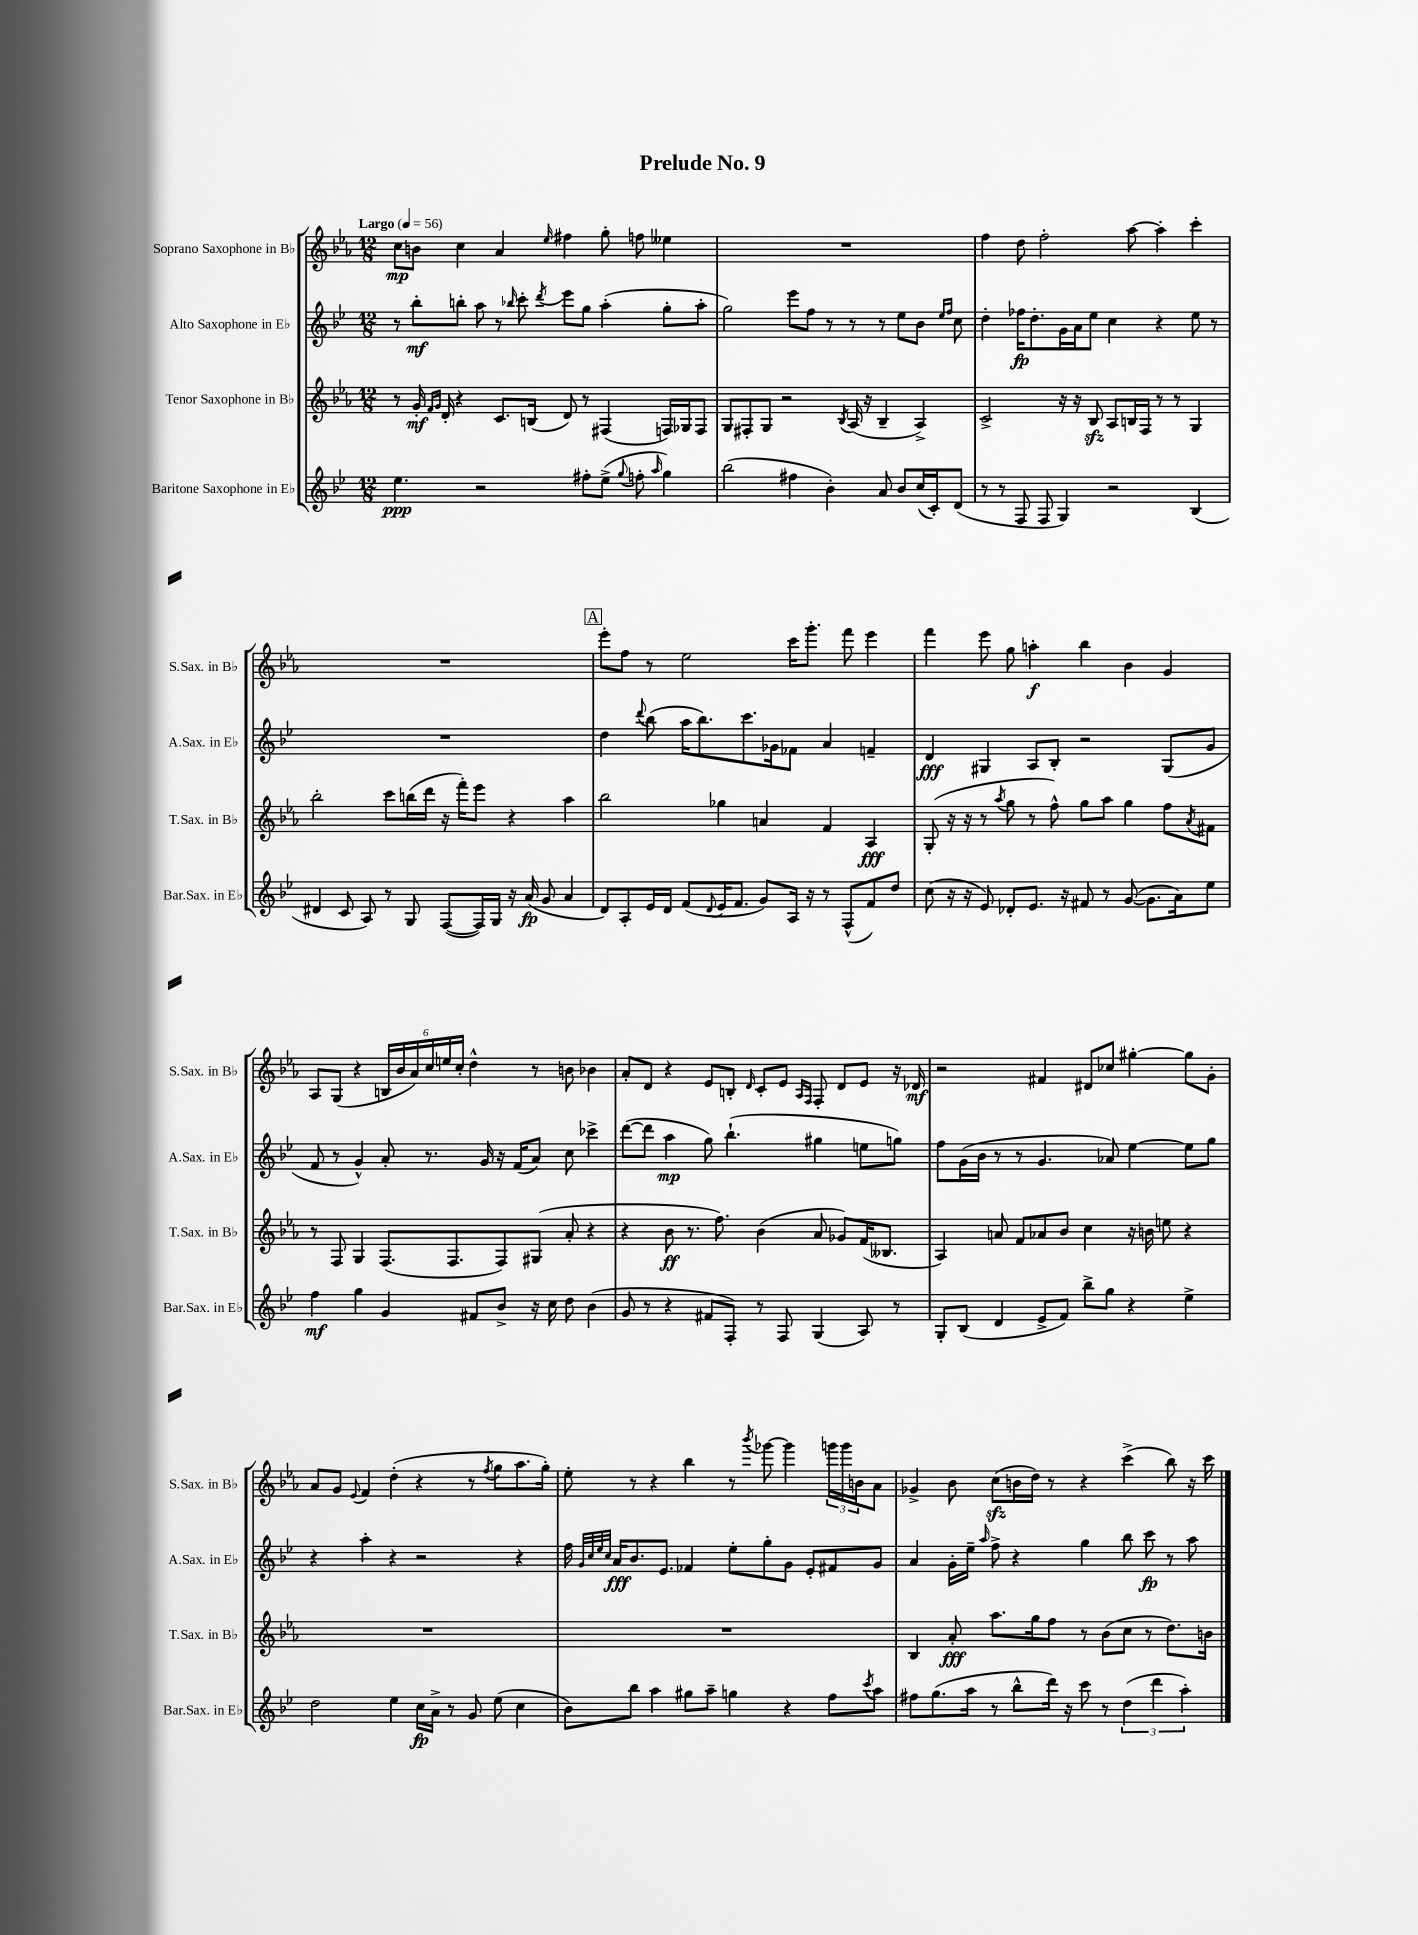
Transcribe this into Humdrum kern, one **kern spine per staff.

**kern	**dynam	**kern	**dynam	**kern	**dynam	**kern	**dynam
*part4	*part4	*part3	*part3	*part2	*part2	*part1	*part1
*staff4	*staff4	*staff3	*staff3	*staff2	*staff2	*staff1	*staff1
*I"Baritone Saxophone in E♭	*	*I"Tenor Saxophone in B♭	*	*I"Alto Saxophone in E♭	*	*I"Soprano Saxophone in B♭	*
*I'Bar.Sax. in E♭	*	*I'T.Sax. in B♭	*	*I'A.Sax. in E♭	*	*I'S.Sax. in B♭	*
*clefG2	*	*clefG2	*	*clefG2	*	*clefG2	*
*k[b-e-]	*	*k[b-e-a-]	*	*k[b-e-]	*	*k[b-e-a-]	*
*M12/8	*	*M12/8	*	*M12/8	*	*M12/8	*
*MM56	*	*MM56	*	*MM56	*	*MM56	*
=1	=1	=1	=1	=1	=1	=1	=1
!	!	!	!	!	!	!LO:TX:a:B:t=Largo	!
4.ee-\	ppp	8r	.	8r	.	8cc\L	mp
.	.	16g'/	mf	8bb-'\L	mf	8bn\J	.
.	.	16qqf/LL	.	.	.	.	.
.	.	16qqg/JJ	.	.	.	.	.
.	.	16d'/	.	.	.	.	.
.	.	4r	.	8bbn'\J	.	4cc\	.
2r	.	.	.	8aa\	.	.	.
.	.	8.c/L	.	8r	.	4a-/	.
.	.	.	.	16qqbb-X/	.	.	.
.	.	.	.	8ccc'\	.	.	.
.	.	(16Bn/Jk	.	.	.	.	.
.	.	.	.	8qddd/	.	16qqee-/	.
.	.	8d/)	.	8eee-\L	.	4ff#X\	.
8ff#X'\L	.	8r	.	8gg\J	.	.	.
(8ee-^\J	.	(4F#X/	.	(4aa'\	.	8gg'\	.
8qqgg/	.	.	.	.	.	.	.
8ffn'\	.	.	.	.	.	8ffn\	.
16qqaa/	.	.	.	.	.	.	.
4gg\)	.	16Fn/LL)	.	8gg'\L	.	4ee--X\	.
.	.	16G-X/J	.	.	.	.	.
.	.	8F/J	.	8aa'\J	.	.	.
=2	=2	=2	=2	=2	=2	=2	=2
(2bb-\	.	8G/L	.	2gg\)	.	1.r	.
.	.	8F#X'/	.	.	.	.	.
.	.	8G/J	.	.	.	.	.
.	.	2r	.	.	.	.	.
4ff#X\	.	.	.	8eee-\L	.	.	.
.	.	.	.	8ff\J	.	.	.
4b-'\)	.	.	.	8r	.	.	.
.	.	8qB-/	.	.	.	.	.
.	.	(16A-/	.	8r	.	.	.
.	.	16r	.	.	.	.	.
8a/	.	4B-~/	.	8r	.	.	.
8b-/L	.	.	.	8ee-\L	.	.	.
(16cc/L	.	4A-^/)	.	8b-\J	.	.	.
16c'/J)	.	.	.	.	.	.	.
.	.	.	.	16qqee-/LL	.	.	.
.	.	.	.	16qqff/JJ	.	.	.
(8d/J	.	.	.	8cc\	.	.	.
=3	=3	=3	=3	=3	=3	=3	=3
8r	.	2c^/	.	4dd'\	.	4ff\	.
8r	.	.	.	.	.	.	.
8F/	.	.	.	16ff-X\KL	fp	8dd\	.
.	.	.	.	8.dd'\	.	.	.
8F/	.	.	.	.	.	2ff'\	.
4G/)	.	16r	.	16g\L	.	.	.
.	.	16r	.	16a\J	.	.	.
.	.	8B-zz/	.	8ee-\J	.	.	.
2r	.	8A-/L	.	4cc\	.	.	.
.	.	16Bn/L	.	.	.	[8aa-\	.
.	.	16F/JJ	.	.	.	.	.
.	.	8r	.	4r	.	4aa-'\]	.
.	.	8r	.	.	.	.	.
(4B-/	.	4G/	.	8ee-\	.	4ccc'\	.
.	.	.	.	8r	.	.	.
!!LO:LB:g=z
=4	=4	=4	=4	=4	=4	=4	=4
4d#X/	.	2bb-'\	.	1.r	.	1.r	.
8c/	.	.	.	.	.	.	.
8A/)	.	.	.	.	.	.	.
8r	.	8ccc\L	.	.	.	.	.
8G/	.	(16bbn\L	.	.	.	.	.
.	.	16ddd\JJ	.	.	.	.	.
([8F/L	.	16r	.	.	.	.	.
.	.	16fff'\KL)	.	.	.	.	.
16F/L])	.	8eee-\J	.	.	.	.	.
16G/JJ	.	.	.	.	.	.	.
16r	.	4r	.	.	.	.	.
(16a/	fp	.	.	.	.	.	.
8g/	.	.	.	.	.	.	.
4a/	.	4aa-\	.	.	.	.	.
!!LO:REH:place=s1:t=A
=5	=5	=5	=5	=5	=5	=5	=5
8d/L)	.	2bb-\	.	4dd\	.	8eee-'\L	.
8A'/	.	.	.	.	.	8ff\J	.
.	.	.	.	8qqddd/	.	.	.
16e-/L	.	.	.	(8bb-\	.	8r	.
16d/JJ	.	.	.	.	.	.	.
(8f/L	.	.	.	16aa\KL	.	2ee-\	.
.	.	.	.	8.bb-\)	.	.	.
8qqd/	.	.	.	.	.	.	.
16e-/K	.	4gg-X\	.	.	.	.	.
8.f/J	.	.	.	.	.	.	.
.	.	.	.	8.ccc\	.	.	.
8g/L)	.	4an/	.	.	.	.	.
.	.	.	.	16g-X\k	.	.	.
16A/Jk	.	.	.	8f-X\J	.	16ccc\KL	.
16r	.	.	.	.	.	8.ggg'\J	.
8r	.	4f/	.	4a/	.	.	.
(8F^^/L	.	.	.	.	.	8fff\	.
8f/)	.	4A-/	fff	4fn~/	.	4eee-\	.
8dd/J	.	.	.	.	.	.	.
=6	=6	=6	=6	=6	=6	=6	=6
(8cc\	.	(8G'/	.	4d/	fff	4fff\	.
16r	.	16r	.	.	.	.	.
16r	.	16r	.	.	.	.	.
8e-/)	.	8r	.	4G#X/	.	8eee-\	.
.	.	8qaa-/	.	.	.	.	.
8d-X'/L	.	8gg\	.	.	.	8gg\	.
8.e-/J	.	8r	.	8A/L	.	4aan'\	f
.	.	8ff^^\)	.	8B-'/J	.	.	.
16r	.	.	.	.	.	.	.
8f#X/	.	8gg\L	.	2r	.	4bb-\	.
8r	.	8aa-\J	.	.	.	.	.
([8g/	.	4gg\	.	.	.	4b-\	.
8.g\L]	.	.	.	.	.	.	.
.	.	8ff\L	.	(8G#/L	.	4g/	.
16a\k)	.	.	.	.	.	.	.
.	.	8qa-/	.	.	.	.	.
8ee-\J	.	8f#X\J	.	8g/J	.	.	.
!!LO:LB:g=z
=7	=7	=7	=7	=7	=7	=7	=7
4ff\	mf	8r	.	8f/	.	8A-/L	.
.	.	8F/	.	8r	.	(8G/J	.
4gg\	.	4G/	.	4g^^/)	.	4r	.
4g/	.	(8.F/L	.	8a'/	.	24Bn/LL	.
.	.	.	.	.	.	24b-/	.
.	.	.	.	.	.	24a-/)	.
.	.	.	.	8.r	.	24cc/	.
.	.	.	.	.	.	24een/	.
.	.	8.F/	.	.	.	.	.
.	.	.	.	.	.	24cc'/JJ	.
8f#X/L	.	.	.	.	.	4dd^^\	.
.	.	.	.	16g/	.	.	.
8b-^/J	.	8F/)	.	16r	.	.	.
.	.	.	.	(16f/KL	.	.	.
16r	.	(8G#X/J	.	8a/J)	.	8r	.
16cc\	.	.	.	.	.	.	.
8dd\	.	8a-'/	.	8cc\	.	8bn\	.
(4b-\	.	4r	.	4ccc-X^\	.	4b-X\	.
=8	=8	=8	=8	=8	=8	=8	=8
8g/	.	4r	.	([8ddd\L	.	8a-'/L	.
8r	.	.	.	8ddd\J]	.	8d/J	.
4r	.	8b-\	ff	4aa\	mp	4r	.
.	.	8.r	.	.	.	.	.
8f#X/L	.	.	.	8gg\)	.	8e-/L	.
.	.	8.ff\)	.	.	.	.	.
8F'/J)	.	.	.	(4.bb-`\	.	8Bn'/J	.
.	.	.	.	.	.	16qqd/	.
8r	.	(4b-\	.	.	.	8c'/L	.
8F/	.	.	.	.	.	8e-/J	.
.	.	.	.	.	.	16qqA-/LL	.
.	.	.	.	.	.	16qqF/JJ	.
(4G/	.	8a-/	.	4gg#X\	.	8F'/	.
.	.	8g-X/L)	.	.	.	8d/L	.
8A/)	.	(16f/K	.	8een\L	.	8e-/J	.
.	.	8.B--X/J	.	.	.	.	.
8r	.	.	.	8ggn\J)	.	16r	.
.	.	.	.	.	.	16d-X/	mf
=9	=9	=9	=9	=9	=9	=9	=9
8G'/L	.	4A-/)	.	8ff\L	.	2r	.
(8B-/J	.	.	.	(16g\L	.	.	.
.	.	.	.	16b-\JJ	.	.	.
4d/	.	8an/	.	8r	.	.	.
.	.	8f/L	.	8r	.	.	.
8e-^/L	.	8a-X/	.	4.g/	.	4f#X/	.
8f/J)	.	8b-/J	.	.	.	.	.
8bb-^\L	.	4cc\	.	.	.	8d#X/L	.
8gg\J	.	.	.	8a-X/)	.	8cc-X/J	.
4r	.	16r	.	[4ee-\	.	[4gg#X'\	.
.	.	16bn\	.	.	.	.	.
.	.	8een\	.	.	.	.	.
4ee-^\	.	4r	.	8ee-\L]	.	8gg#\L]	.
.	.	.	.	8gg\J	.	8g'\J	.
!!LO:LB:g=z
=10	=10	=10	=10	=10	=10	=10	=10
2dd\	.	1.r	.	4r	.	8a-/L	.
.	.	.	.	.	.	8g/J	.
.	.	.	.	.	.	8qqe-/	.
.	.	.	.	4aa'\	.	4f/	.
4ee-\	.	.	.	4r	.	(4dd'\	.
16cc\LL	fp	.	.	2r	.	4r	.
16a^\JJ	.	.	.	.	.	.	.
8r	.	.	.	.	.	.	.
8g/	.	.	.	.	.	8r	.
.	.	.	.	.	.	8qff/	.
(8ee-\	.	.	.	.	.	8gg\L	.
4cc\	.	.	.	4r	.	8.aa-\	.
.	.	.	.	.	.	16gg'\Jk)	.
=11	=11	=11	=11	=11	=11	=11	=11
8b-\L)	.	1.r	.	16ff\	.	8ee-'\	.
.	.	.	.	32qqg/LLL	.	.	.
.	.	.	.	32qqcc/	.	.	.
.	.	.	.	32qqee-/	.	.	.
.	.	.	.	32qqcc/JJJ	.	.	.
.	.	.	.	16a/KL	fff	.	.
8bb-\J	.	.	.	8.b-/	.	8r	.
4aa\	.	.	.	.	.	4r	.
.	.	.	.	8.e-/J	.	.	.
8gg#X\L	.	.	.	4f-X/	.	4bb-\	.
8aa~\J	.	.	.	.	.	.	.
4ggn\	.	.	.	8ee-'\L	.	8r	.
.	.	.	.	.	.	8qbbb-/	.
.	.	.	.	8gg'\	.	[8ggg-X\	.
4r	.	.	.	8g\J	.	4ggg-\]	.
.	.	.	.	8e-'/L	.	.	.
8ff\L	.	.	.	8f#X/	.	24gggn\LL	.
.	.	.	.	.	.	24ggg\	.
.	.	.	.	.	.	24bn\J	.
8qccc/	.	.	.	.	.	.	.
8aa\J	.	.	.	8g/J	.	8a-\J	.
=12	=12	=12	=12	=12	=12	=12	=12
8ff#X\L	.	4B-/	.	4a/	.	4g-X^/	.
(8.gg\	.	.	.	.	.	.	.
.	.	8a-'/	fff	16g'\LL	.	8b-\	.
16aa\Jk	.	.	.	16ee-~\JJ	.	.	.
.	.	.	.	16qqaa/	.	.	.
8r	.	8.aa-\L	.	8ff^\	.	(8cczz\L	.
8bb-^^\L	.	.	.	4r	.	16bn\L	.
.	.	16gg\k	.	.	.	16dd\JJ)	.
16ddd\Jk)	.	8ff\J	.	.	.	8r	.
16r	.	.	.	.	.	.	.
8ccc\	.	8r	.	4gg\	.	4r	.
8r	.	(8b-\L	.	.	.	.	.
(6dd\	.	8cc\J	.	8bb-\	.	(4ccc^\	.
.	.	8r	.	8ccc\	fp	.	.
6ddd\	.	.	.	.	.	.	.
.	.	8.dd\L)	.	8r	.	8bb-\)	.
6aa'\)	.	.	.	.	.	.	.
.	.	.	.	8aa\	.	16r	.
.	.	16bn\Jk	.	.	.	16ccc\	.
==	==	==	==	==	==	==	==
*-	*-	*-	*-	*-	*-	*-	*-
